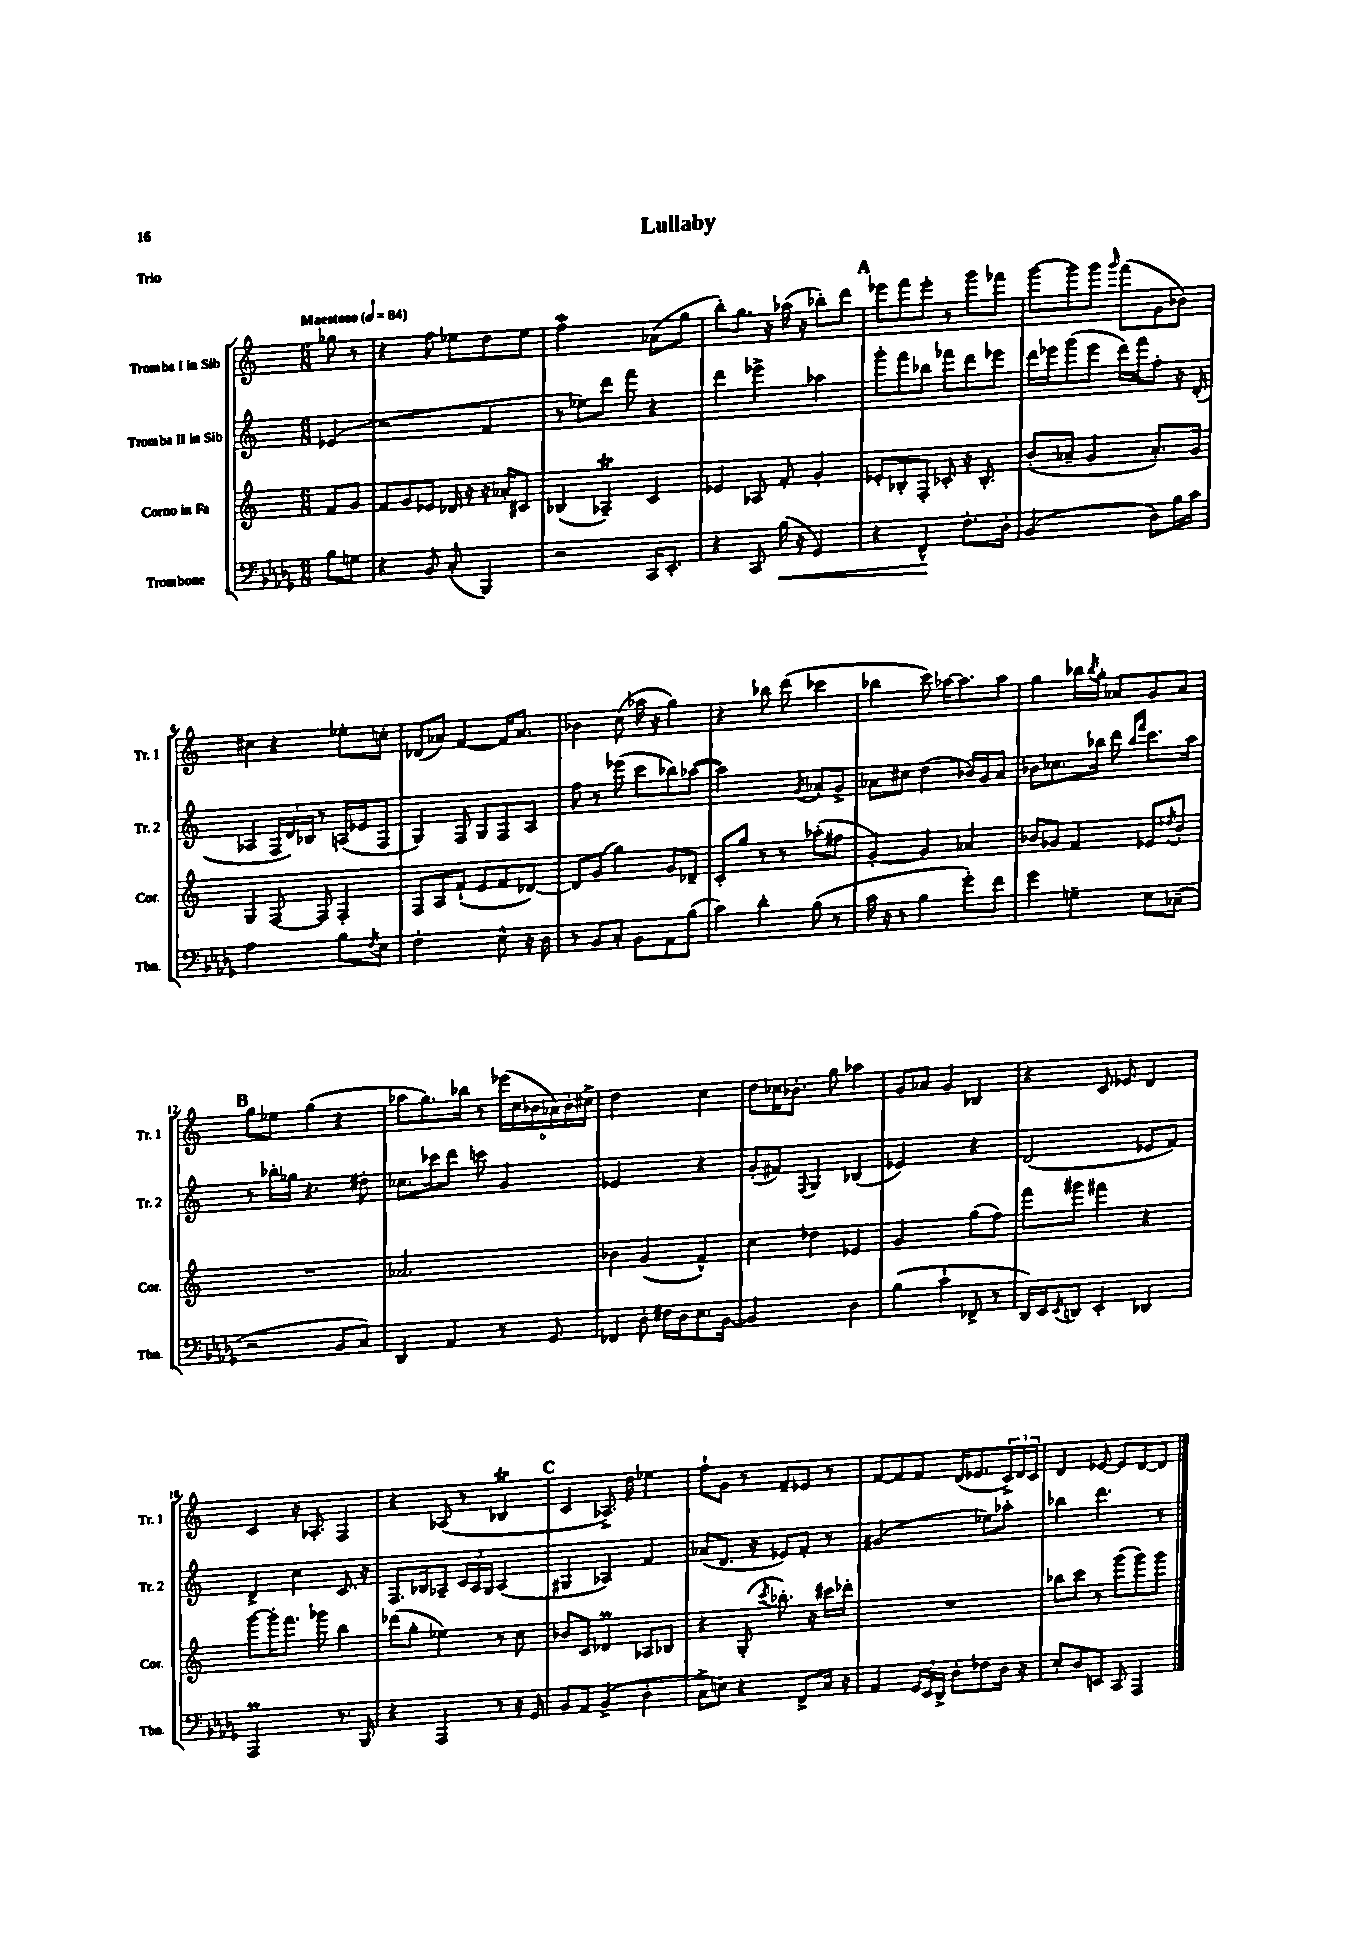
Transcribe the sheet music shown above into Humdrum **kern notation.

**kern	**kern	**kern	**kern
*staff4	*staff3	*staff2	*staff1
*clefF4	*clefG2	*clefG2	*clefG2
*k[b-e-a-d-g-]	*k[]	*k[]	*k[]
*M6/8	*M6/8	*M6/8	*M6/8
*MM84	*MM84	*MM84	*MM84
8B-	8f	(4e-	8gg-
8G	8g	.	8r
=	=	=	=
4r	8f	2r	4r
.	8g	.	.
8BB-	8e-	.	8ff
(8C'	16d-	.	8ee-
.	16r	.	.
4BBB-)	16r	4f	8dd
.	16a-'	.	.
.	8c#	.	8ee-
=	=	=	=
2r	(4B-	8r	2ff
.	.	8ee-)	.
.	4A-~)	8ddd	.
.	.	8fff	.
16CC	4c	4r	(8a-
8.EE-'	.	.	.
.	.	.	8gg
=	=	=	=
4r	4e-	4ddd	8bb')
.	.	.	8.gg
8CC	8A-	4eee-^	.
.	.	.	16r
(16B-	8f'	.	(16aa-
16r	.	.	16r
4GG-)	4g'	4aa-	8bb-')
.	.	.	8ddd
=	=	=	=
4r	8e-'	8ggg'	8eee-
.	8B-'	8fff	8fff
4FF^^	8F'	8bb-	8eee-'
.	8c-'	8fff-	8r
8.F'	16r	8ddd	8ggg
.	8.B-'	.	.
.	.	8eee-	8fff-
16D-'	.	.	.
=	=	=	=
(2BB-	(8b'	16ddd	[8ggg
.	.	16eee-	.
.	8a-~	(8ggg	8ggg]
.	4g	8eee-	8ggg
.	.	.	16qqggg
.	.	16ddd)	(8fff
.	.	16fff	.
8D-)	8.a-')	8ff'	8g
16B-	.	16r	8b-)
16c	16g	(16d'	.
=	=	=	=
2A-	4G	4A-	4cc#
.	[8F	24F	4r
.	.	24d)	.
.	.	24B-	.
.	8F]	8r	.
8B-	4F'	(16A	8ee-'
.	.	16e-	.
8qF	.	.	.
8E-	.	8F	8cc'
=	=	=	=
2F'	8F	4G)	(8d-
.	8A	.	8a-)
.	(8f`	8F	[4f
.	8e	8G	.
8E-^^	8f	8F	16f]
.	.	.	8.a-
16r	[8d-)	8A	.
16D-	.	.	.
=	=	=	=
8r	8d-]	8ff	4b-
8BB-	(8g	8r	.
8C'	4gg)	(8eee-	(8cc
8BB-	.	8ccc	16aa-
.	.	.	16r
8AA-	8g	8bb-)	4gg)
(8B-	8d-~	([8aa-	.
=	=	=	=
4c)	8c'	2aa-])	4r
.	8gg	.	.
4d-'	8r	.	8bb-
.	8r	.	(8ddd
.	.	8qg	.
(8B-	(8aa-'	8a-'	4ccc-
8r	8ff#	8g^	.
=	=	=	=
16c	[4g')	8a-	4bb-
16r	.	.	.
8r	.	8cc#	.
4B-	4g]	(4dd	8ccc)
.	.	.	[16aa-
.	.	.	8.aa-]
8g-')	4a-	16b-)	.
.	.	16g	.
8f	.	8a-	8aa-
=	=	=	=
4g-	8b-	8b-	4gg
.	8g-	8.cc-	.
4G~	4f	.	16bb-
.	.	.	8qbb-
.	.	16bb-	16gg'
.	.	8ddd	8a-
.	.	16qqbb-	.
.	.	16qqfff	.
8E-	8e-	8.ccc	8g
.	8qdd-	.	.
(8C-~	8b-'	.	8a-
.	.	16aa	.
=	=	=	=
2r	2.r	8r	8gg
.	.	16bb-'	8ee-
.	.	16gg-	.
.	.	4.r	(4gg
8BB-	.	.	4r
8C)	.	8dd#'	.
=	=	=	=
4DD-	2.a-	8.cc-	8aa-
.	.	.	8.gg)
.	.	16ccc-	.
4AA-	.	8ddd	.
.	.	.	16bb-
.	.	8ccc	8r
8r	.	4g	(24eee-
.	.	.	24cc
.	.	.	24b-
8GG-	.	.	24a-)
.	.	.	24b-'
.	.	.	24cc#^
=	=	=	=
4FF-	4b-	2e-	2dd
8D-'	(4g	.	.
16F#	.	.	.
16D-	.	.	.
8.E-	4f^^)	4r	4cc
[16BB-	.	.	.
=	=	=	=
2BB-]	4cc	(8g'	8dd
.	.	8f#)	16cc-
.	.	.	8.b-'
.	.	8qqF	.
.	4dd-	4G	.
.	.	.	8gg
4D-	4e-	(4B-	4aa-
=	=	=	=
(4B-	2g	2e-)	8g
.	.	.	8a-
4c`	.	.	4g
8FF-^	(8gg	4r	4B-
8r	8ff)	.	.
=	=	=	=
16DD-)	8fff	(2d	4r
16EE-	.	.	.
8qEE-	.	.	.
8DD	8ggg#	.	.
4EE-'	4fff#	.	8c
.	.	.	8e-
4DD-	4r	8e-	4d
.	.	8f)	.
=	=	=	=
2AAA-	[8ggg	4d^	4c
.	16ggg']	.	.
.	8.fff	.	.
.	.	4cc	16r
.	.	.	8.A-'
.	8ggg-	.	.
8.r	4bb	8.c	4F
16BBB-	.	16r	.
=	=	=	=
4r	(8ddd-	8.F	4r
.	8gg'	.	.
.	.	16B-	.
4AAA-	4ee-)	8A-~	(8A-
.	.	24c	8r
.	.	24A-	.
.	.	24G	.
8r	8r	(4A-	4B-
16r	8cc	.	.
16GG-	.	.	.
=	=	=	=
8BB-	8b-	4G#	4c
8AA-	8c	.	.
(4BB-^	4d-	4A-)	8.A-^)
.	.	.	16dd
4D-'	8A-	4f	4ee-
.	8B-	.	.
=	=	=	=
8C^	4r	(8a-	8ff`
8E)	.	8.d	8g
4r	(8G'	.	8r
.	.	16r	.
.	8qccc	.	.
.	8.bb-')	8e-)	8f~
8FF^	.	8f'	8e-
.	16r	.	.
16C	16ccc#	8r	8r
16r	16ddd-'	.	.
=	=	=	=
4AA-	2.r	(2g#	[8f
.	.	.	8f]
24GG-	.	.	8f
24EE-	.	.	.
24DD-^	.	.	.
8D-'	.	.	(16d
.	.	.	8.e-
8F-	.	8ee-)	.
16D-	.	8aa-'	24c^)
.	.	.	24d
16r	.	.	.
.	.	.	24c
=	=	=	=
8E-'	8bb-	4bb-	4d
8D-	8ccc	.	.
8EE	8r	4.ddd	[8e-
8CC	(8ggg	.	8e-]
4AAA-	8ggg)	.	[8d
.	8ggg	8r	8d]
==	==	==	==
*-	*-	*-	*-
